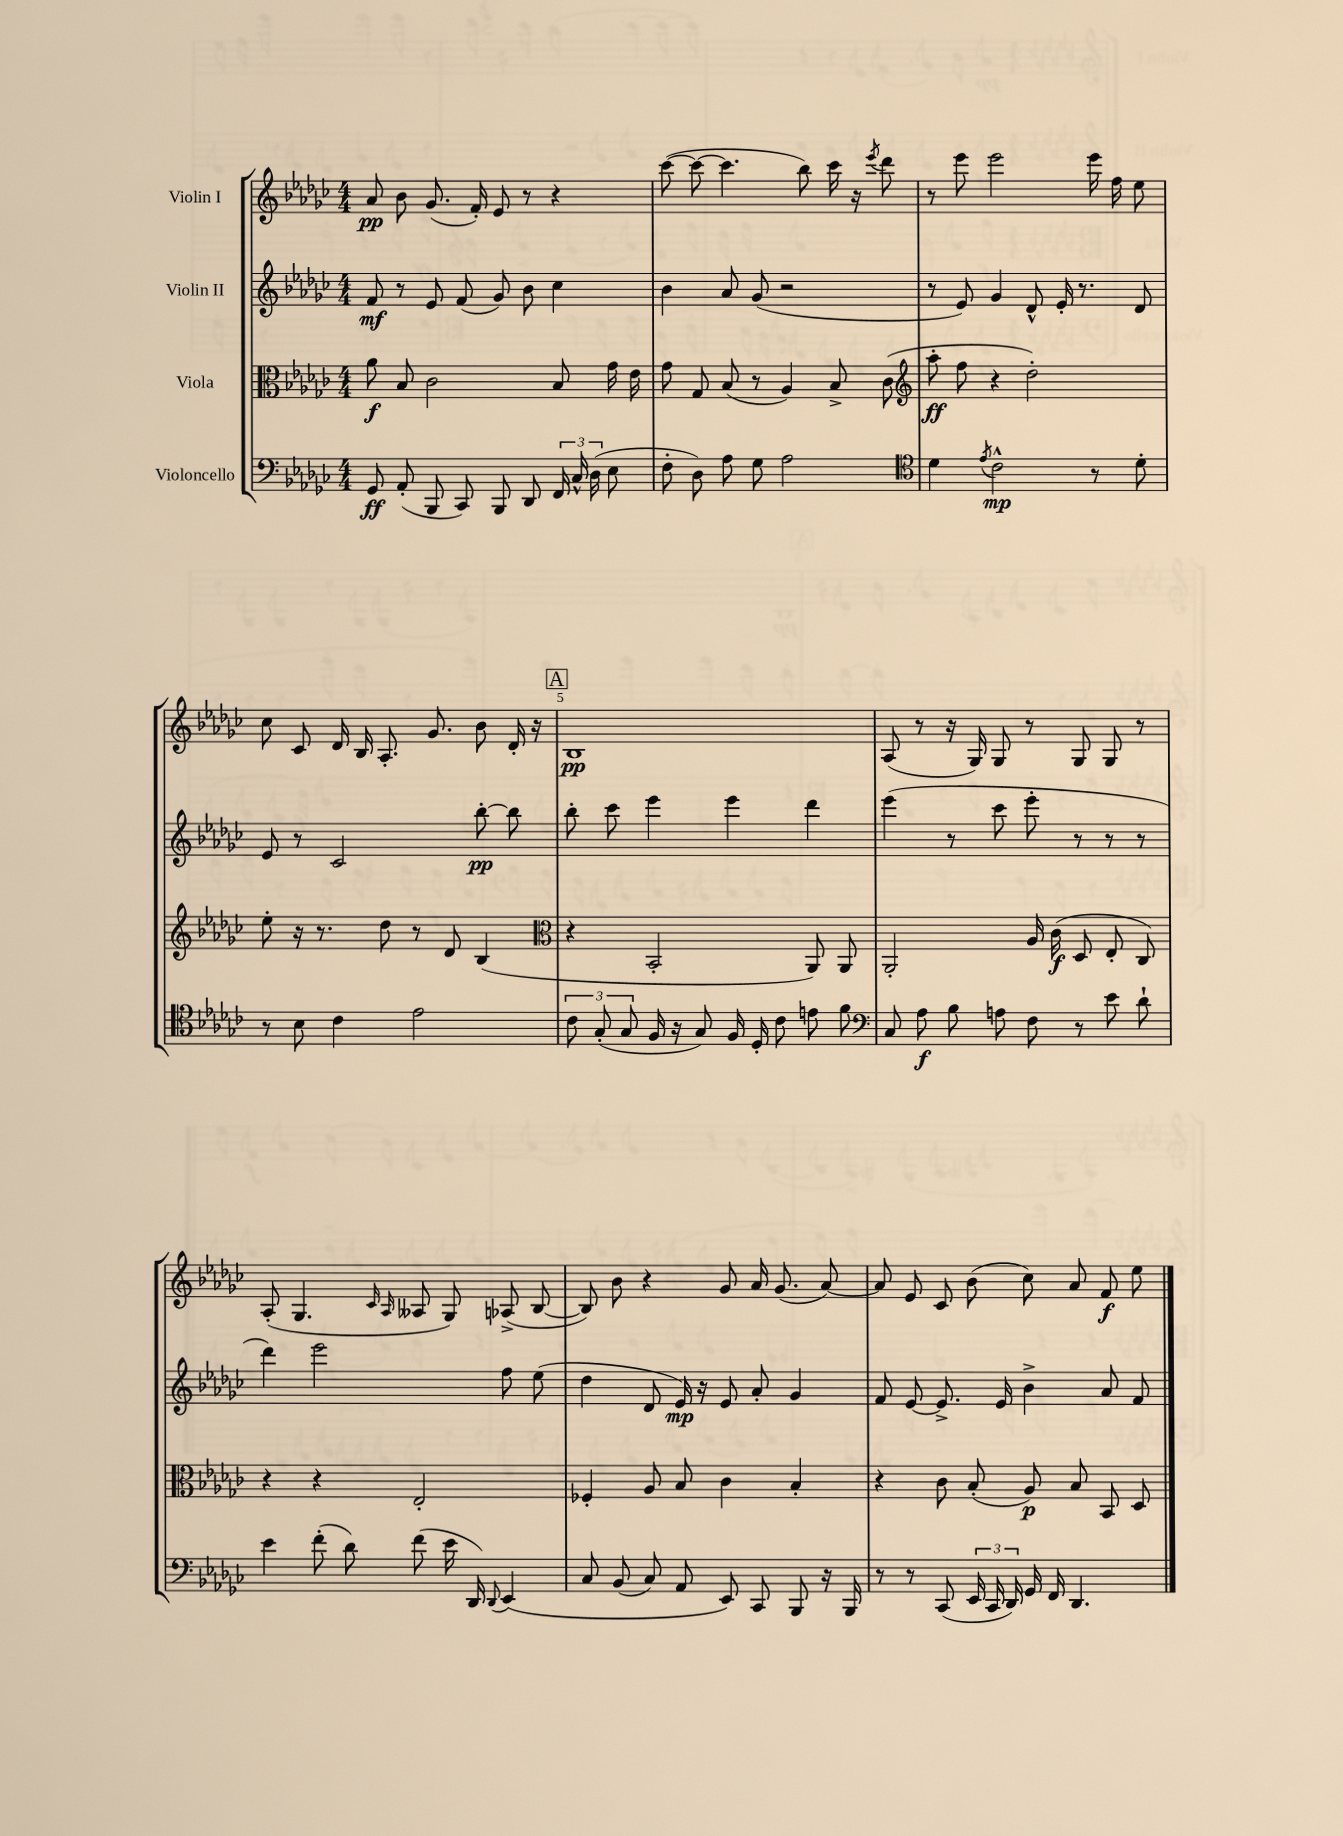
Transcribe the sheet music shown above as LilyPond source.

<<
\new StaffGroup <<
\new Staff = "s0" \with { instrumentName = "Violin I" } {
    \clef treble \key ges \major \numericTimeSignature \time 4/4
    \autoBeamOff aes'8\pp bes'8 ges'8.( f'16-.) ees'8 r8 r4 |
    ces'''8~( ces'''8~ ces'''4. bes''8) ces'''16 r16 \acciaccatura { ees'''8 } des'''8 |
    r8 ees'''8 ees'''2 ees'''16 f''16 ees''8 |
    ces''8 ces'8 des'16 bes16 aes8.-. ges'8. bes'8 des'16-. r16 |
    \mark \markup { \box "A" } bes1\pp |
    aes8( r8 r16 ges16) ges8 r8 ges8 ges8 r8 |
    aes8-.( ges4. \grace { ces'16 aes16 } aeses8 ges8) aes8->( bes8~ |
    bes8) bes'8 r4 ges'8 aes'16 ges'8.( aes'8~) |
    aes'8 ees'8 ces'8 bes'8( ces''8) aes'8 f'8\f ees''8 \bar "|." |
}
\new Staff = "s1" \with { instrumentName = "Violin II" } {
    \clef treble \key ges \major \numericTimeSignature \time 4/4
    \autoBeamOff f'8\mf r8 ees'8 f'8( ges'8) bes'8 ces''4 |
    bes'4 aes'8 ges'8( r2 |
    r8 ees'8) ges'4 des'8-^ ees'16-. r8. des'8 |
    ees'8 r8 ces'2 bes''8~-.\pp bes''8 |
    \mark \markup { \box "A" } bes''8-. ces'''8 ees'''4 ees'''4 des'''4 |
    ees'''4( r8 ces'''8 ees'''8-. r8 r8 r8 |
    des'''4) ees'''2 f''8 ees''8( |
    des''4 des'8 ees'16\mp) r16 ees'8 aes'8-. ges'4 |
    f'8 ees'8~ ees'8.-> ees'16 bes'4-> aes'8 f'8 \bar "|." |
}
\new Staff = "s2" \with { instrumentName = "Viola" } {
    \clef alto \key ges \major \numericTimeSignature \time 4/4
    \autoBeamOff aes'8\f bes8 ces'2 bes8 ges'16 ees'16 |
    ges'8 ges8 bes8( r8 aes4) bes8-> ces'8( |
    \clef treble aes''8-.\ff f''8 r4 des''2-.) |
    ees''8-. r16 r8. des''8 r8 des'8 bes4( |
    \mark \markup { \box "A" } \clef alto r4 bes,2-. aes,8) aes,8 |
    aes,2-. aes16 ces'16\f( des8 ees8-. ces8) |
    r4 r4 ees2-. |
    fes4-. aes8 bes8 ces'4 bes4-. |
    r4 ces'8 bes8-.( aes8\p) bes8 bes,8 des8 \bar "|." |
}
\new Staff = "s3" \with { instrumentName = "Violoncello" } {
    \clef bass \key ges \major \numericTimeSignature \time 4/4
    \autoBeamOff ges,8\ff aes,8-.( bes,,8 ces,8) bes,,8 des,8 \tuplet 3/2 { f,16 ces16-^ des16( } ees8 |
    f8-. des8) aes8 ges8 aes2 |
    \clef tenor des'4 \acciaccatura { ees'8 } ces'2-^\mp r8 des'8-. |
    r8 bes8 ces'4 ees'2 |
    \mark \markup { \box "A" } \tuplet 3/2 { ces'8 ges8-.( ges8 } f16 r16 ges8) f16 des16-. ces'8 e'8 f'8 |
    \clef bass ces8 aes8\f bes8 a8 f8 r8 ees'8 des'8-! |
    ees'4 f'8-.( des'8) f'8( ees'16 des,16) \appoggiatura { des,8 } ees,4\( |
    ces8 bes,8( ces8) aes,8 ees,8\) ces,8 bes,,8 r16 bes,,16 |
    r8 r8 ces,8( \tuplet 3/2 { ees,16 ces,16 des,16) } ges,16 f,16 des,4. \bar "|." |
}
>>
>>
\layout { \context { \Score \override BarNumber.break-visibility = ##(#f #t #t) barNumberVisibility = #(every-nth-bar-number-visible 5) } }
